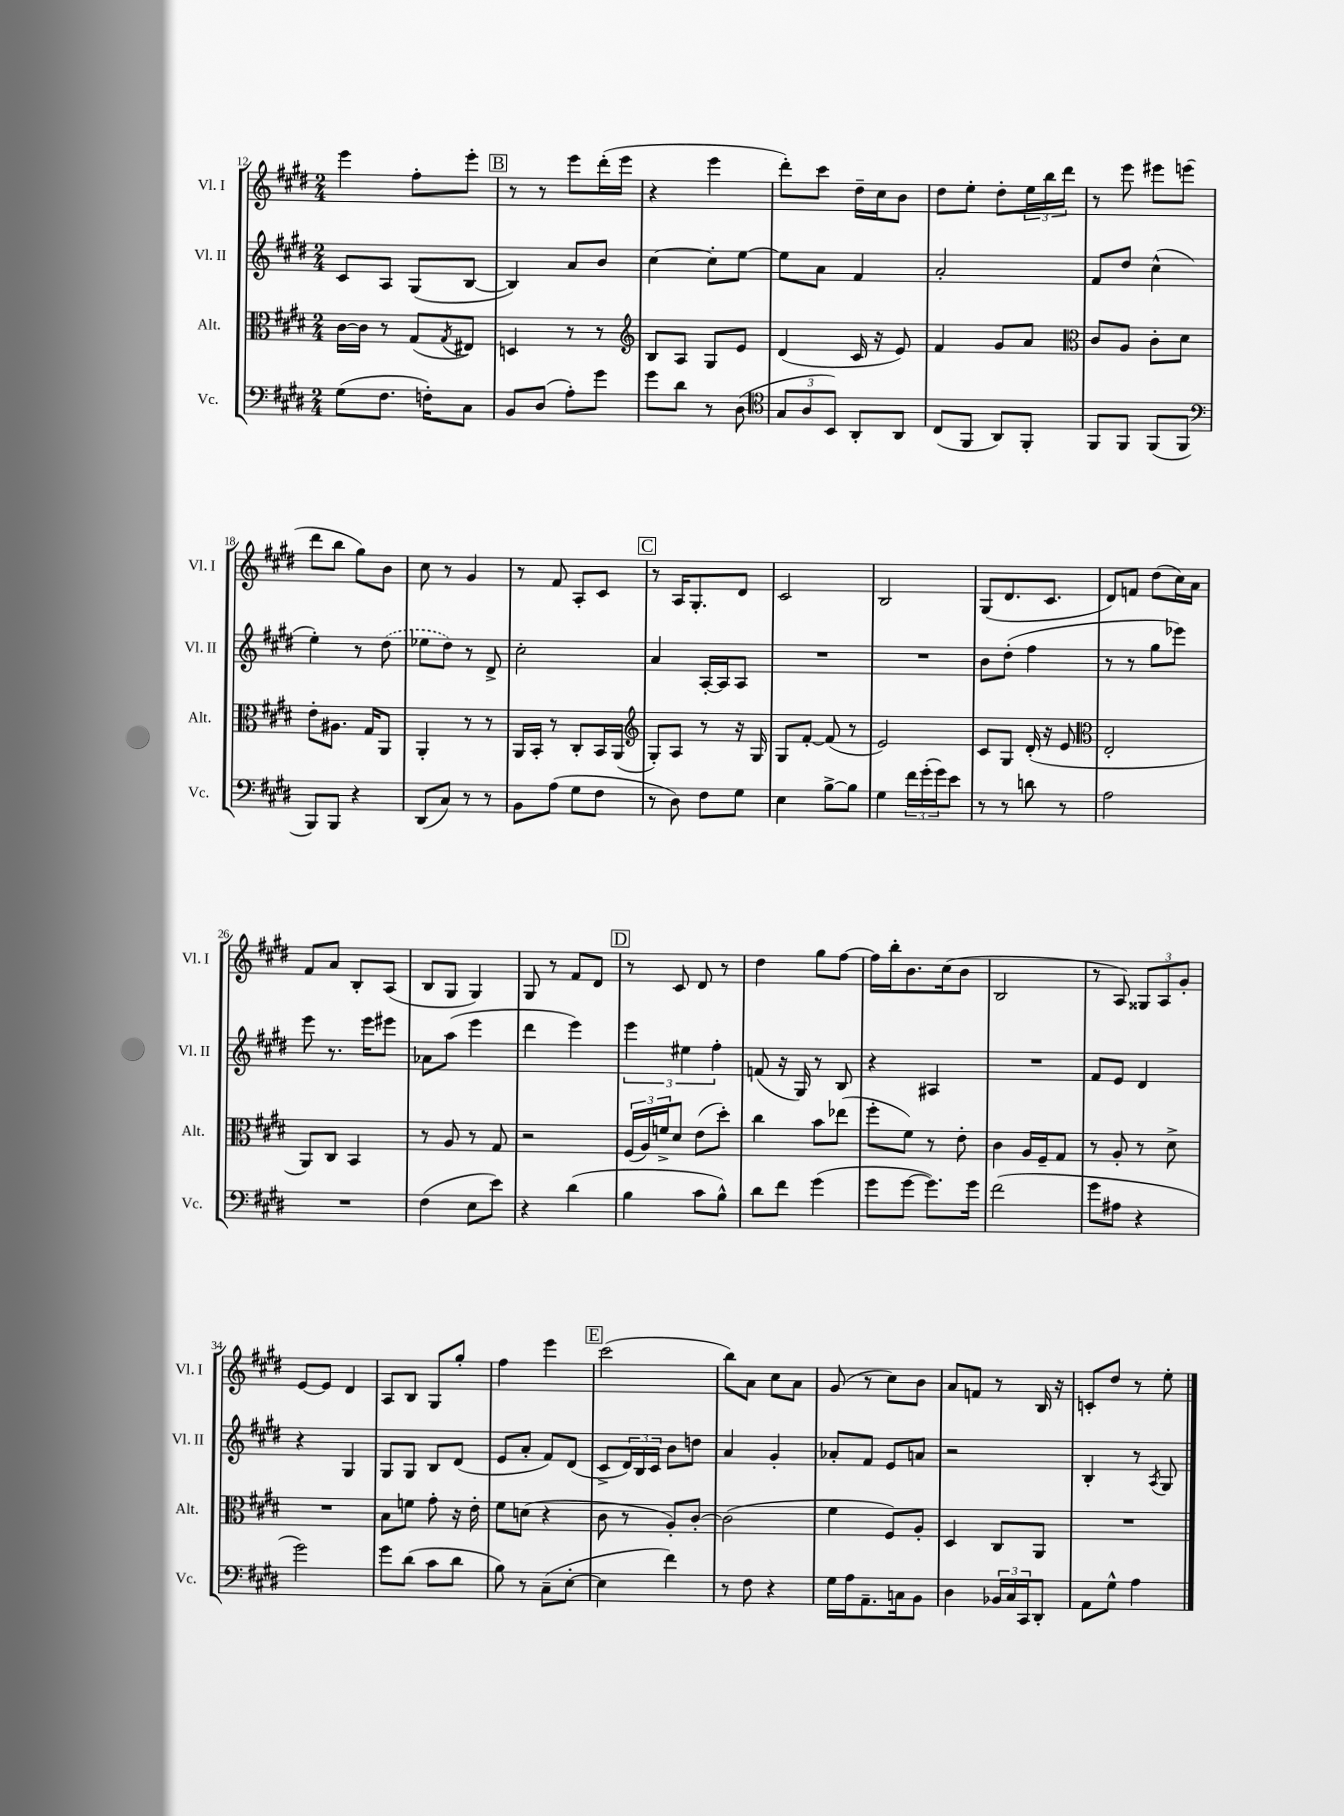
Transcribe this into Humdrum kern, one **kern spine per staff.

**kern	**kern	**kern	**kern
*staff4	*staff3	*staff2	*staff1
*clefF4	*clefC3	*clefG2	*clefG2
*k[f#c#g#d#]	*k[f#c#g#d#]	*k[f#c#g#d#]	*k[f#c#g#d#]
*M2/4	*M2/4	*M2/4	*M2/4
(8G#	[16c#	8c#	4eee
.	16c#]	.	.
8.F#	8r	8A	.
.	(8G#	(8G#	8ff#'
16F')	.	.	.
.	8qG#	.	.
8C#	8E#)	[8B	8eee'
=	=	=	=
8BB	4D	4B])	8r
(8D#	.	.	8r
8A')	8r	8a	8eee
8g#	8r	8b	(16ddd#'
.	.	.	16eee
=	=	=	=
*	*clefG2	*	*
8g#	8B	[4cc#	4r
8d#	8A	.	.
8r	8G#	8cc#']	4eee
(8D#	8e	[8ee	.
=	=	=	=
*clefC4	*	*	*
12G#	(4d#	8ee]	8ddd#')
12A	.	.	.
.	.	8a	8ccc#
12BB)	.	.	.
8AA'	16c#	4f#	16dd#~
.	16r	.	16cc#
8AA	8e)	.	8b
=	=	=	=
(8C#	4f#	2a'	8dd#
8FF#	.	.	8ee'
8AA)	8g#	.	8dd#'
8FF#'	8a	.	24ee
.	.	.	24bb
.	.	.	24ddd#
=	=	=	=
*	*clefC3	*	*
8FF#	8c#	8f#	8r
8FF#	8A	8dd#	8eee
(8FF#	8c#'	(4cc#^^	8eee#
8FF#	8d#	.	(8eee
=	=	=	=
*clefF4	*	*	*
8BBB)	8e'	4ee')	8ddd#
8BBB	8.A#	.	8bb
4r	.	8r	8gg#)
.	16G#	.	.
.	8AA	(8dd#	8b
=	=	=	=
(8DD#	4AA'	8ee-	8cc#
8C#)	.	8dd#)	8r
8r	8r	8r	4g#
8r	8r	8d#^	.
=	=	=	=
8BB	16AA	2cc#'	8r
.	16BB'	.	.
(8A	8r	.	8f#
8G#	8C#'	.	8A'
8F#	16BB	.	8c#
.	(16AA	.	.
=	=	=	=
*	*clefG2	*	*
8r	8G#')	4a	8r
8D#)	8A	.	16A
.	.	.	8.G#'
8F#	8r	[16A'	.
.	.	16A]	.
8G#	16r	8A	8d#
.	16G#	.	.
=	=	=	=
4E	8G#	2r	2c#
.	[8f#'	.	.
[8B^	(8f#]	.	.
8B]	8r	.	.
=	=	=	=
4G#	2e)	2r	2B
24f#	.	.	.
(24g#'	.	.	.
24g#)	.	.	.
8e	.	.	.
=	=	=	=
8r	8c#	8b	(8G#
8r	8G#	(8dd#'	8.d#
8d	(16d#'	4ff#	.
.	16r	.	8.c#
8r	8e	.	.
=	=	=	=
*	*clefC3	*	*
2A	2E'	8r	8d#)
.	.	8r	8f
.	.	8gg#	(8dd#
.	.	8eee-)	16cc#)
.	.	.	16a
=	=	=	=
2r	8AA)	8eee	8f#
.	8C#	8.r	8a
.	4BB	.	8B'
.	.	16eee	.
.	.	8eee#	(8A
=	=	=	=
(4F#	8r	8a-	8B
.	8A	(8aa	8G#
8E	8r	4eee	4G#)
8e)	8G#	.	.
=	=	=	=
4r	2r	4ddd#	8G#
.	.	.	8r
(4d#	.	4eee)	8f#
.	.	.	8d#
=	=	=	=
4B	(24F#	6eee	8r
.	24A)	.	.
.	24f^	.	.
.	8d#	.	8c#
.	.	6ee#	.
8c#	(8e	.	8d#
.	.	6ff#'	.
8B^^)	8dd#')	.	8r
=	=	=	=
8d#	4cc#	(8f	4dd#
8f#	.	16r	.
.	.	16G#)	.
(4g#	8b	8r	8gg#
.	(8ee-	8B	[8ff#
=	=	=	=
8g#	8ff#'	4r	16ff#]
.	.	.	16bb'
[8g#	8f#)	.	8.b
8.g#])	8r	4A#	.
.	.	.	(16cc#
.	8e'	.	8b
16g#	.	.	.
=	=	=	=
(2f#	4c#	2r	2B
.	16A	.	.
.	16F#~	.	.
.	8G#	.	.
=	=	=	=
8g#	8r	8f#	8r
8A#	8A'	8e	8A)
4r	8r	4d#	12G##
.	.	.	12A
.	8d#^	.	.
.	.	.	12g#'
=	=	=	=
2g#)	2r	4r	[8e
.	.	.	8e]
.	.	4G#	4d#
=	=	=	=
8g#	8B	8G#	8A
(8d#	8f	8G#	8B
8c#	8g#'	8B	8G#
8d#	16r	(8d#	8gg#'
.	16e'	.	.
=	=	=	=
8B)	8f#	8e	4ff#
8r	(8d	8a'	.
(8C#~	4r	8f#)	4eee
[8E'	.	(8d#	.
=	=	=	=
4E]	8c#	8c#^	(2ccc#
.	8r	24d#)	.
.	.	24B	.
.	.	24c#	.
4f#)	8A')	8b	.
.	[8c#'	8dd	.
=	=	=	=
8r	(2c#]	4a	8bb)
8F#	.	.	8a
4r	.	4g#'	8cc#
.	.	.	8a
=	=	=	=
16G#	4f#	8a-'	(8g#
16A	.	.	.
8.AA~	.	8f#	8r
.	8F#)	8e	8cc#)
16C	.	.	.
8BB	8A'	8a	8b
=	=	=	=
4D#	4D#	2r	8a
.	.	.	8f
24BB-	8C#	.	8r
24C#	.	.	.
24CC#	.	.	.
8DD#'	8AA	.	16B
.	.	.	16r
=	=	=	=
8AA	2r	4B'	8c'
8G#^^	.	.	8dd#
4A	.	8r	8r
.	.	8qA	.
.	.	8G#	8ee'
==	==	==	==
*-	*-	*-	*-
